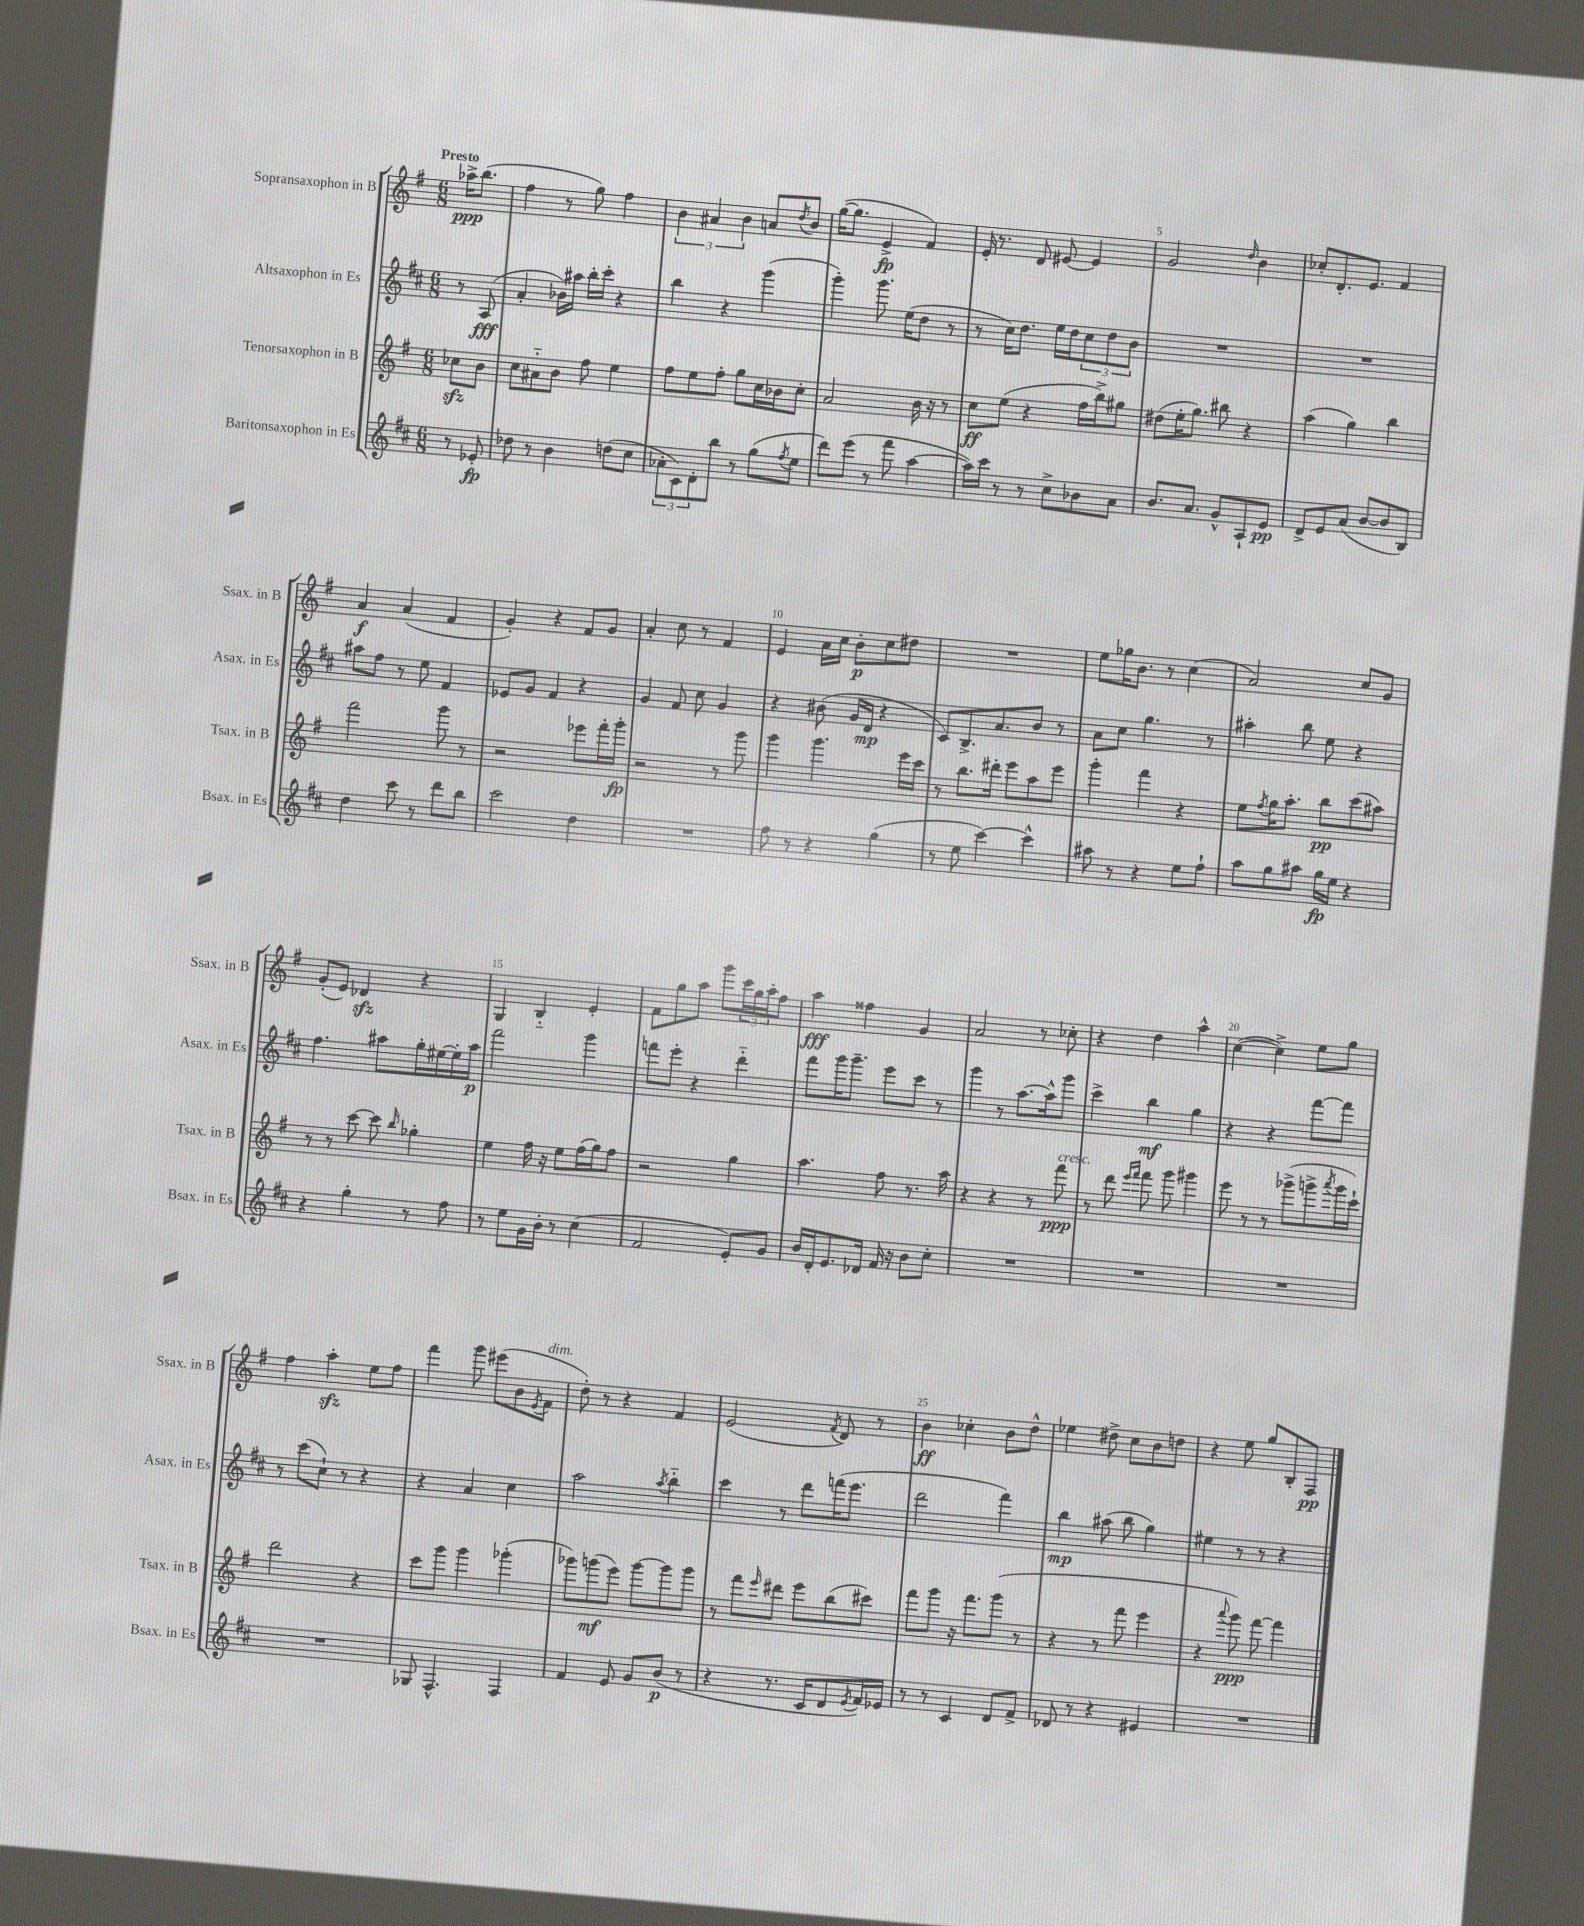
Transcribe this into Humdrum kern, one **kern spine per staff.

**kern	**kern	**kern	**kern
*staff4	*staff3	*staff2	*staff1
*clefG2	*clefG2	*clefG2	*clefG2
*k[f#c#]	*k[f#]	*k[f#c#]	*k[f#]
*M6/8	*M6/8	*M6/8	*M6/8
8r	8cc-	8r	16aa-^
.	.	.	(8.bb
8e-'	8b	(8A	.
=	=	=	=
8dd-	8cc	4a'	4ff#
8r	8a#'~	.	.
4b	8b	16b-)	8r
.	.	16aa#	.
.	8ff#	16bb'	8gg)
.	.	16ccc#'	.
(8dd	4ee	4r	4ff#
8cc#	.	.	.
=	=	=	=
12a-'	8ff#	4bb	6b
12c#)	.	.	.
.	8ee	.	.
12d'	.	.	6a#
8bb	8ff#'	4r	.
.	.	.	6b
8r	8gg	.	.
(8gg	16cc	(4ggg	8a
.	16b-	.	.
8qff#	.	.	8qdd
8ee	8cc'	.	8b
=	=	=	=
8ddd)	2a	4ggg')	([16gg
.	.	.	8.gg]
(8eee	.	.	.
8r	.	8.ggg	4e^
8fff#	.	.	.
.	.	(16ee	.
[4aa	16b	8dd	4f#)
.	16r	.	.
.	8r	8r	.
=	=	=	=
16aa])	8cc	8r	16e'
16ccc#	.	.	8.r
8r	(8ee	16cc#)	.
.	.	8.dd	.
8r	4r	.	8d
8cc#^	.	16ee	[8e#
.	.	16dd	.
8b-	16ff#	12cc#	4e#]
.	16bb^)	.	.
.	.	12dd	.
8a	8gg#	.	.
.	.	12b	.
=	=	=	=
8.b	(8dd#	2.r	2g
.	16ee'	.	.
8.a	8.gg)	.	.
8g^^	8bb#	.	.
.	.	.	16qqdd
8A`	4r	.	4b
8e	.	.	.
=	=	=	=
8d^	(4aa	2.r	8cc-'
8e	.	.	8.d'
(8a	4gg)	.	.
.	.	.	8.e
[8b	.	.	.
8b]	4bb	.	4f#
8B)	.	.	.
=	=	=	=
4dd	2fff#	8aa#	4a
.	.	8ff#	.
8ccc#	.	8r	(4a
8r	.	8ee	.
8ddd	8ggg	4f#	4f#
8bb	8r	.	.
=	=	=	=
2ccc#	2r	8e-	4g')
.	.	8g	.
.	.	4f#	4r
4dd	8eee-	4r	8f#
.	16fff#'	.	8g
.	16ggg'	.	.
=	=	=	=
2.r	2r	4g	4a'
.	.	8f#	8cc
.	.	8cc#	8r
.	8r	4g	4f#
.	8ggg	.	.
=	=	=	=
8ff#	4ggg	4r	4e
8r	.	.	.
4r	4.ggg	(8b#	16a
.	.	.	16cc
.	.	16g	8b'
.	.	16d	.
(4gg	.	4r	8cc
.	16eee	.	8dd#
.	16ccc	.	.
=	=	=	=
8r	8r	8c#)	2.r
8ee	8.bb	8.B^	.
[4ccc#)	.	.	.
.	16ddd#'	8.a	.
.	8eee	.	.
4ccc#^^]	8aa	8b	.
.	8eee	8r	.
=	=	=	=
8aa#	4ggg'	8a	8ee
8r	.	8cc#	16gg-
.	.	.	8.b
4r	4fff#	4.gg	.
.	.	.	8r
8ee	4r	.	(4cc
8ff#`	.	8r	.
=	=	=	=
8aa	8ee	4aa#'	2a)
.	8qff#	.	.
8gg	16gg	.	.
.	8.aa'	.	.
8aa#	.	8bb	.
16gg	8bb	8ee	.
16ee	.	.	.
4r	(8ccc	4r	8cc
.	8aa#)	.	8g
=	=	=	=
4r	8r	4.ff#	(8g'
.	8r	.	8e)
4gg'	[8ccc	.	4d-
.	8ccc]	8aa#	.
.	16qqbb	.	.
8r	4gg-'	16gg'	4r
.	.	[16ee#	.
8ff#	.	16ee#']	.
.	.	16aa#	.
=	=	=	=
8r	4ee	2fff#	4G
8ee	.	.	.
16g	16ff#	.	4B'~
16b'	16r	.	.
8r	8ee	.	.
(4cc#	(16ff#	4ggg	4e'
.	16gg)	.	.
.	8ff#	.	.
=	=	=	=
2f#	2r	8fff	8f#
.	.	8eee'	8gg
.	.	4r	8aa
.	.	.	8ggg
8e')	4gg	4ddd'~	24ccc
.	.	.	24gg
.	.	.	24aa'
8g	.	.	8ff#
=	=	=	=
16b	4.aa	8fff#	4aa
16d'	.	.	.
8.e	.	16ggg	.
.	.	8.ggg~	.
.	.	.	4ff##
16d-	.	.	.
16f#	8ff#	8eee	.
16r	.	.	.
8b	8.r	8ccc#	4g
8cc#'	.	8r	.
.	16aa	.	.
=	=	=	=
2.r	4r	4ggg	2a
.	4r	8r	.
.	.	[8.aa	.
.	8r	.	8r
.	.	16aa^^]	.
.	8fff#	8ggg	8cc-'
=	=	=	=
2.r	8r	4ccc#^	4r
.	8ddd	.	.
.	16qqeee	.	.
.	16qqfff#	.	.
.	8fff#	4bb	4dd
.	8ggg	.	.
.	4ggg#	4gg	4aa^^
=	=	=	=
2.r	8eee	4r	([4cc
.	8r	.	.
.	8r	4r	4cc^])
.	(8ggg-^	.	.
.	8ggg^	[8fff#	8ee
.	8qaaa	.	.
.	16ggg	8fff#]	8gg
.	16ccc`)	.	.
=	=	=	=
2.r	2ddd	8r	4ff#
.	.	(8ccc#	.
.	.	8cc#`)	4aa'
.	.	8r	.
.	4r	4r	8ee
.	.	.	8ff#
=	=	=	=
8G-	8ccc	4r	4fff#
4.F#^^	8ggg	.	.
.	4ggg	4a	8ggg
.	.	.	(8eee#
4F#	(4ggg-'	4cc#	8b
.	.	.	8qe
.	.	.	8f#
=	=	=	=
4f#	8ggg-)	2aa	8dd')
.	(8ggg	.	8r
8e	8eee)	.	4r
8g	[8ggg	.	.
.	.	8qaa	.
(8b	8ggg]	4bb'~	4f#
8r	8ggg	.	.
=	=	=	=
4r	8r	4ccc#	(2e
.	8fff#	.	.
.	16qqeee	.	.
8.r	8ddd#	8r	.
.	8eee	8ddd	.
16c#	.	.	.
.	.	.	8qf#
8d	(8bb	(16fff	8d)
.	.	8.eee	.
8qe	.	.	.
16f#)	8ccc#)	.	8r
16e-	.	.	.
=	=	=	=
8r	8fff#	2ddd	4b
8r	8ggg	.	.
4c#	16r	.	4cc-'
.	8.fff#	.	.
8d	(8ggg	4fff#)	8b
8f#^	8r	.	8dd^^
=	=	=	=
8d-	4r	4bb	4ee-
8r	.	.	.
4r	8r	(8aa#	8dd#^
.	8fff#	8bb	8cc
4e#	4eee	4gg)	8b
.	.	.	8dd
=	=	=	=
2.r	4r	4ee#	4r
.	8qqaaa	.	.
.	8ggg)	8r	8ee
.	[8fff#	8r	8gg
.	4fff#]	4r	8B'
.	.	.	8F#
==	==	==	==
*-	*-	*-	*-
